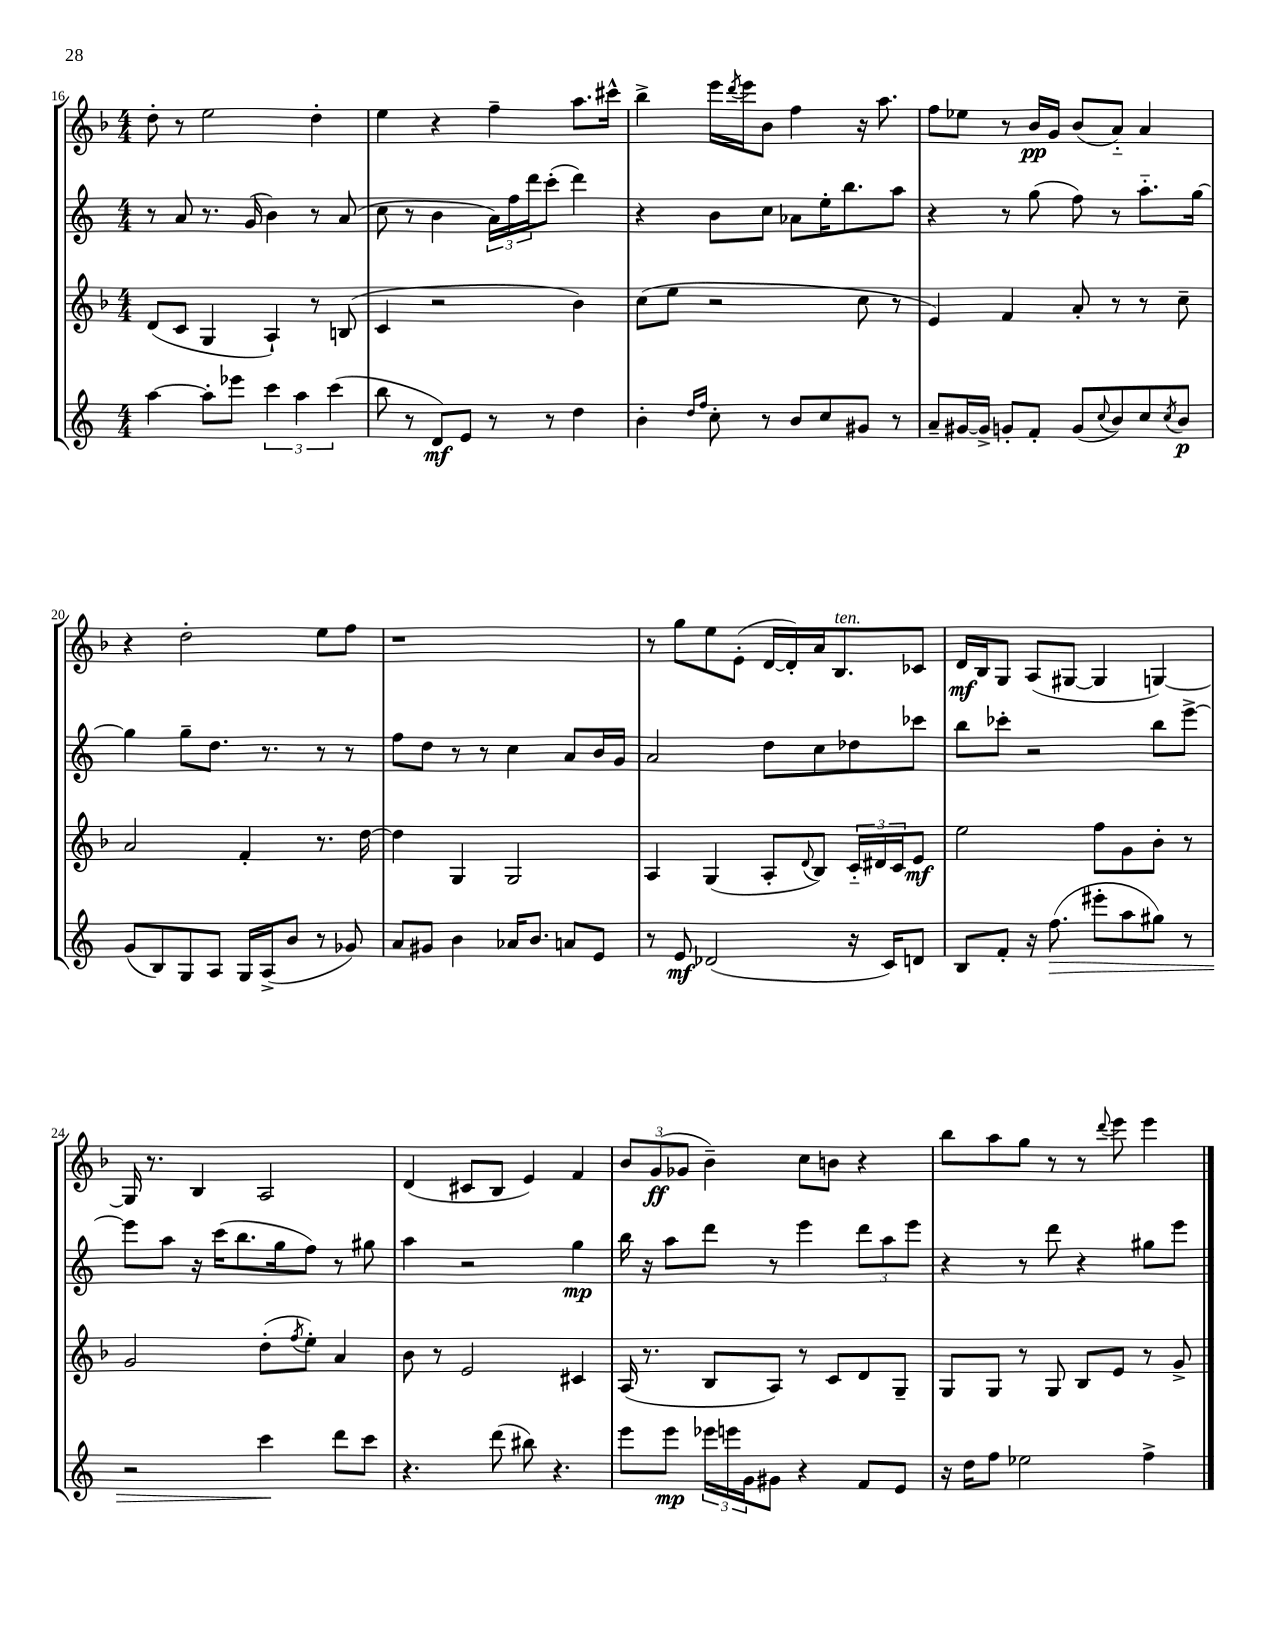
<<
\new StaffGroup <<
\new Staff = "s0" {
    \clef treble \key f \major \numericTimeSignature \time 4/4
    d''8-. r8 e''2 d''4-. |
    e''4 r4 f''4-- a''8. cis'''16-^ |
    bes''4-> e'''16 \acciaccatura { d'''8 } e'''16 bes'8 f''4 r16 a''8. |
    f''8 ees''8 r8 bes'16\pp g'16 bes'8( a'8-_) a'4 |
    r4 d''2-. e''8 f''8 |
    r1 |
    r8 g''8 e''8 e'8-.( d'16~ d'16-.) a'16 bes8.^\markup { \italic "ten." } ces'8 |
    d'16\mf bes16 g8 a8( gis8~ gis4 g4~) |
    g16 r8. bes4 a2 |
    d'4( cis'8 bes8 e'4) f'4 |
    \tuplet 3/2 { bes'8 g'8\ff( ges'8 } bes'4--) c''8 b'8 r4 |
    bes''8 a''8 g''8 r8 r8 \appoggiatura { d'''8 } e'''8 e'''4 \bar "|." |
}
\new Staff = "s1" {
    \clef treble \key c \major \numericTimeSignature \time 4/4
    r8 a'8 r8. g'16( b'4) r8 a'8( |
    c''8 r8 b'4 \tuplet 3/2 { a'16) f''16 d'''16 } c'''8-.( d'''4) |
    r4 b'8 c''8 aes'8 e''16-. b''8. a''8 |
    r4 r8 g''8( f''8) r8 a''8.-_ g''16~ |
    g''4 g''8-- d''8. r8. r8 r8 |
    f''8 d''8 r8 r8 c''4 a'8 b'16 g'16 |
    a'2 d''8 c''8 des''8 ces'''8 |
    b''8 ces'''8-. r2 b''8 e'''8~-> |
    e'''8 a''8 r16 c'''16( b''8. g''16 f''8) r8 gis''8 |
    a''4 r2 g''4\mp |
    b''16 r16 a''8 d'''8 r8 e'''4 \tuplet 3/2 { d'''8 a''8 e'''8 } |
    r4 r8 d'''8 r4 gis''8 e'''8 \bar "|." |
}
\new Staff = "s2" {
    \clef treble \key f \major \numericTimeSignature \time 4/4
    d'8( c'8 g4 a4-!) r8 b8( |
    c'4 r2 bes'4) |
    c''8( e''8 r2 c''8 r8 |
    e'4) f'4 a'8-. r8 r8 c''8-- |
    a'2 f'4-. r8. d''16~ |
    d''4 g4 g2 |
    a4 g4( a8-. \appoggiatura { d'8 } bes8) \tuplet 3/2 { c'16-_ dis'16 c'16 } e'8\mf |
    e''2 f''8 g'8 bes'8-. r8 |
    g'2 d''8-.( \acciaccatura { f''8 } e''8-.) a'4 |
    bes'8 r8 e'2 cis'4 |
    a16( r8. bes8 a8) r8 c'8 d'8 g8-- |
    g8 g8 r8 g8 bes8 e'8 r8 g'8-> \bar "|." |
}
\new Staff = "s3" {
    \clef treble \key c \major \numericTimeSignature \time 4/4
    a''4~ a''8-. ees'''8 \tuplet 3/2 { c'''4 a''4 c'''4( } |
    b''8 r8 d'8\mf) e'8 r8 r8 d''4 |
    b'4-. \grace { d''16 f''16 } c''8-. r8 b'8 c''8 gis'8 r8 |
    a'8-- gis'16~ gis'16-> g'8-. f'8-. g'8( \appoggiatura { c''8 } b'8) c''8 \acciaccatura { c''8 } b'8\p |
    g'8( b8) g8 a8 g16 a16->( b'8 r8 ges'8) |
    a'8 gis'8 b'4 aes'16 b'8. a'8 e'8 |
    r8 e'8\mf des'2( r16 c'16) d'8 |
    b8 f'8-. r16 f''8.\>( eis'''8-. a''8 gis''8) r8 |
    r2 c'''4\! d'''8 c'''8 |
    r4. d'''8( bis''8) r4. |
    e'''8 e'''8\mp \tuplet 3/2 { ees'''16 e'''16 g'16 } gis'8 r4 f'8 e'8 |
    r16 d''16 f''8 ees''2 f''4-> \bar "|." |
}
>>
>>
\layout { \context { \Score currentBarNumber = #16 } }
